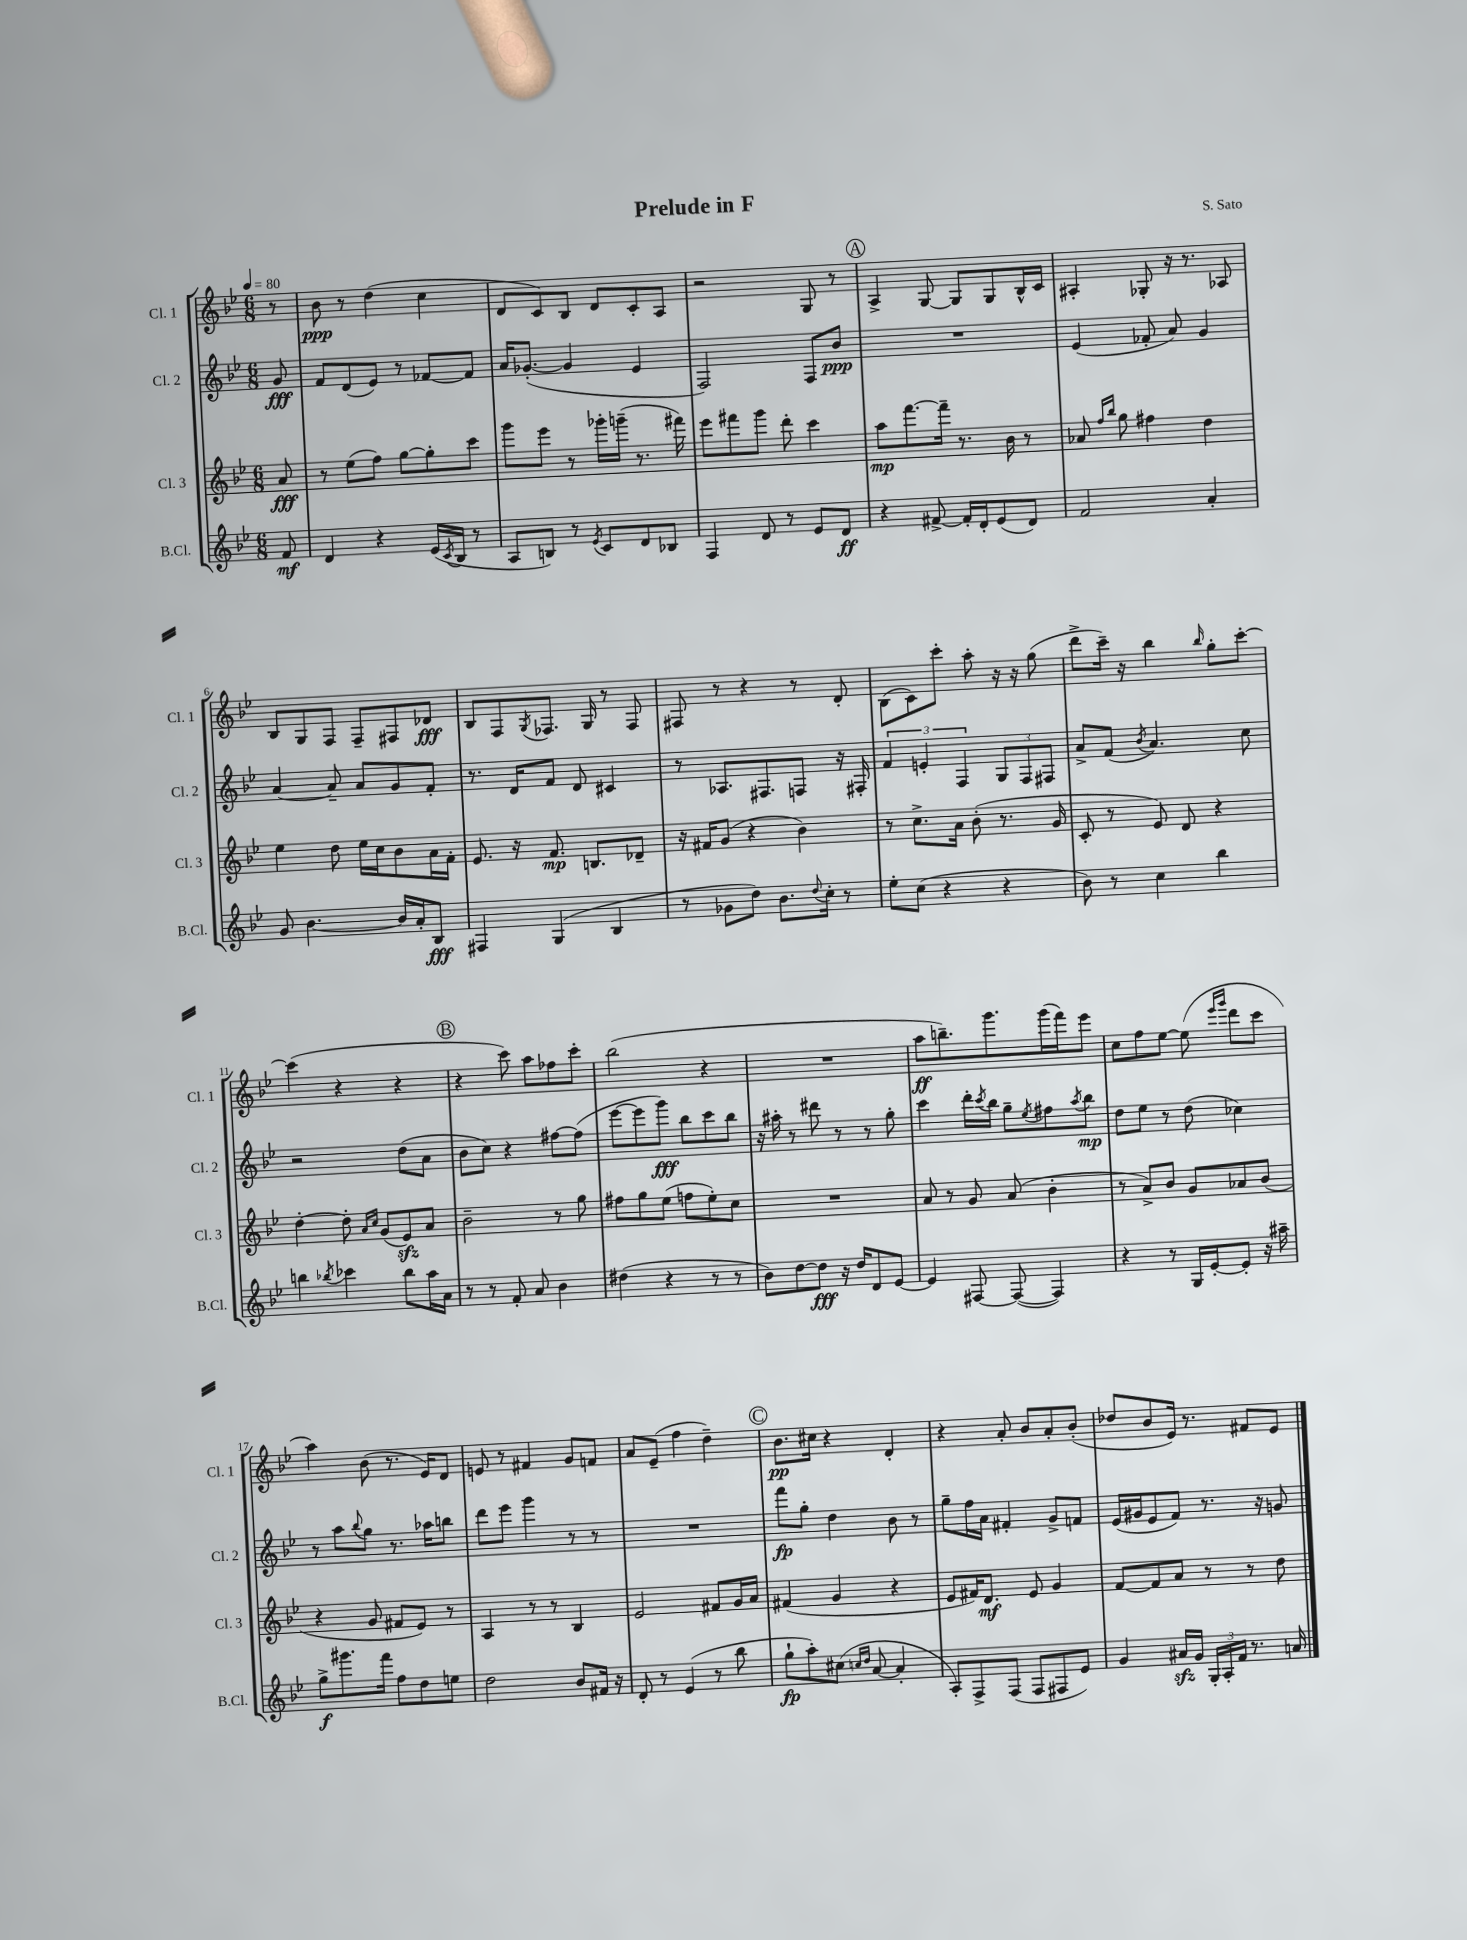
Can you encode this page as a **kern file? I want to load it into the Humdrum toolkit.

**kern	**kern	**kern	**kern
*staff4	*staff3	*staff2	*staff1
*clefG2	*clefG2	*clefG2	*clefG2
*k[b-e-]	*k[b-e-]	*k[b-e-]	*k[b-e-]
*M6/8	*M6/8	*M6/8	*M6/8
*MM80	*MM80	*MM80	*MM80
8f/	8a/	8g/	8r
=	=	=	=
4d/	8r	8f/L	8b-\
.	(8ee-\L	(8d/	8r
4r	8ff\J)	8e-/J)	(4dd\
.	[8gg\L	8r	.
(16e-/LL	8gg'\]	[8f-/L	4cc\
8qc/	.	.	.
16B-/JJ	.	.	.
8r	8ccc\J	8f-/]J	.
=	=	=	=
8A/L	8ggg\L	16a/LK	8d/L
.	.	([8.g-'/J	.
8B/J)	8eee-\J	.	8c/)
8r	8r	4g-/]	8B-/J
8qe-/	.	.	.
8c/L	16ggg-'\LL	.	8d/L
.	(16ggg~\JJ	.	.
8d/	8.r	4e-/	8c'/
8B-/J	.	.	8A/J
.	16fff#\)	.	.
=	=	=	=
4F/	8eee-\L	2F/)	2r
.	8fff#\	.	.
8d/	8ggg\J	.	.
8r	8ddd'\	.	.
8e-/L	4ccc\	8F/L	8G/
8d/J	.	8b-/J	8r
=	=	=	=
4r	8aa\L	2.r	4A^/
.	[8.fff\	.	.
[8f#^/	.	.	[8G/
.	16fff~\]Jk	.	.
16f#'/]LL	8.r	.	8G/]L
16d'/J	.	.	.
(8e-/	.	.	8G/
.	16b-\	.	.
8d/J)	8r	.	16B-^^/L
.	.	.	16c/JJ
=	=	=	=
2f/	8a-/	(4e-/	4A#'/
.	16qqff/LL	.	.
.	16qqbb-/JJ	.	.
.	8gg\	.	.
.	4ff#\	8f-'/	8G-'/
.	.	8a/)	16r
.	.	.	8.r
4a'/	4dd\	4g/	.
.	.	.	8A-/
=	=	=	=
8g/	4ee-\	[4a/	8B-/L
[4.b-\	.	.	8G/
.	8dd\	8a~/]	8F/J
.	16ee-\LL	8a/L	8F~/L
.	16cc\J	.	.
16b-/]LL	8b-\	8g/	8F#/
16a'/J	.	.	.
8B-/J	16a\L	8f'/J	8d-/J
.	16f'\JJ	.	.
=	=	=	=
4F#/	8.e-/	8.r	8B-/L
.	.	.	8F/
.	16r	16d/LK	.
.	.	.	8qG/
(4G/	8.f/	8f/J	8.F-/J
.	.	8d/	.
.	8.B/L	.	16G/
4B-/	.	4c#/	8r
.	8d-~/J	.	8F-/
=	=	=	=
8r	16r	8r	8F#/
.	16f#/LK	.	.
8g-\L	(8g/J	8.A-/L	8r
8dd\J)	4r	.	4r
.	.	8.F#/	.
8.b-\L	.	.	.
.	4b-\)	8F/J	8r
8qqdd/	.	.	.
16cc'\Jk	.	.	.
8r	.	16r	8d'/
.	.	16F#'/	.
=	=	=	=
8ee-'\L	8r	6f/	(8B-\L
(8cc\J	8.cc^\L	.	8c\)
.	.	6e'/	.
4r	.	.	8ccc'\J
.	16a\Jk	.	.
.	.	6F/	.
.	(8b-'\	.	8aa'\
4r	8.r	12G/L	16r
.	.	.	16r
.	.	12F/	.
.	.	.	(8gg\
.	.	12F#/J	.
.	16g/	.	.
=	=	=	=
8b-\)	8c'/	8a^/L	8ddd^\L
8r	8r	(8f/J	16ccc~\Jk)
.	.	.	16r
.	.	8qb-/	.
4cc\	8e-/)	4.a/)	4bb-\
.	8d/	.	.
.	.	.	16qqbb-/
4bb-\	4r	.	8gg'\L
.	.	8cc\	[8ccc'\J
=	=	=	=
4bb\	[4dd'\	2r	(4ccc\]
8qbb-/	.	.	.
4ccc-\	8dd'\]	.	4r
.	16qqa/LL	.	.
.	16qqcc/JJ	.	.
.	(8g/L	.	.
8bb-\L	8e-/)	(8dd\L	4r
16aa\L	8a/J	8a\J	.
16a\JJ	.	.	.
=	=	=	=
8r	2b-~\	8b-\L	4r
8r	.	8cc\J)	.
8f'/	.	4r	8ccc\)
8a/	.	.	8aa\L
4b-\	8r	[8ff#\L	8ff-\
.	8gg\	(8ff#\]J	8ccc'\J
=	=	=	=
(4dd#\	8ff#\L	[8eee-\L	(2bb-\
.	8gg\	8eee-\]	.
4r	(8ee-\J	8ggg\J)	.
.	8ff\L	8bb-\L	.
8r	8ee-'\)	8ccc\	4r
8r	8cc\J	8bb-\J	.
=	=	=	=
8b-\L)	2.r	16r	2.r
.	.	16aa#'\	.
[8dd\	.	8r	.
8dd\]J	.	8ddd#\	.
16r	.	8r	.
16dd/LK	.	.	.
8d/	.	8r	.
[8e-/J	.	8gg'\	.
=	=	=	=
4e-/]	8a/	4ccc\	8aa\L
.	8r	.	8.bb~\)
[8F#/	8g/	16ddd'\LL	.
.	.	8qccc/	.
.	.	16bb-\JJ	8.ggg\
(8F#/_	(8a/	8gg~\L	.
.	.	8qee-/	.
4F#/])	4b-'\	8ff#\	(16ggg\L
.	.	.	16fff\J)
.	.	8qaa/	.
.	.	8bb-\J	8eee-\J
=	=	=	=
4r	8r	8dd\L	8cc\L
.	8a^/L)	8ee-\J	8ff\
8r	8b-/J	8r	[8ee-\J
16G/LL	8g/L	(8dd\	(8ee-\]
[16e-'/J	.	.	.
.	.	.	16qqeee-/LL
.	.	.	16qqggg/JJ
8e-'/]J	8a-/	4cc-\)	8ddd\L
16r	(8b-/J	.	8ccc\J
16aa#~\	.	.	.
=	=	=	=
8gg^\L	4r	8r	4aa\)
8.ggg#\	.	8aa\L	.
.	.	8qqbb-/	.
.	8g/	8gg\J	(8b-\
16fff\Jk	.	.	.
8ff\L	8f#/L	8.r	8.r
8dd\	8e-/J)	.	.
.	.	16aa-\LK	16e-/LK)
8ee\J	8r	8bb\J	8d/J
=	=	=	=
2dd\	4A/	8ddd\L	8e/
.	.	8eee-\J	8r
.	8r	4ggg\	4f#/
.	8r	.	.
8b-/L	4B-/	8r	8g/L
16f#/Jk	.	8r	8f/J
16r	.	.	.
=	=	=	=
8d'/	2e-/	2.r	8a/L
8r	.	.	(8e-~/J
(4e-/	.	.	4ff\
8r	8f#/L	.	4dd~\)
8bb-\	16g/L	.	.
.	16a/JJ	.	.
=	=	=	=
8gg`\L	(4f#/	8fff\L	8.b-\L
8aa'\)	.	8gg'\J	.
.	.	.	16cc#\Jk
(8cc#\J	4g/	4dd\	4r
16qqcc/LL	.	.	.
16qqdd/JJ	.	.	.
[8a/	.	.	.
4a'/]	4r	8b-\	4d'/
.	.	8r	.
=	=	=	=
8A'/L)	8e-/L	8gg~\L	4r
8F^/	16f#/K)	16ff\L	.
.	8.d/J	16a\JJ	.
(8F/J	.	4f#'/	8a'/
8F/L	8e-/	.	8b-/L
8F#/	4g/	8g^/L	8a'/
8e-/J)	.	8f/J	(8b-'/J
=	=	=	=
4g/	[8f/L	(16e-/LL	8dd-/L
.	.	16g#/J	.
.	8f/]	8e-/	8b-/
16a#/LL	8a/J	8f/J)	16e-/Jk)
16g/JJ	.	.	8.r
24G'/LL	8r	8.r	.
24A'/	.	.	.
24f/JJ	.	.	.
8.r	8r	.	8f#/L
.	.	16r	.
.	8dd\	8g/	8e-/J
16a/	.	.	.
==	==	==	==
*-	*-	*-	*-
